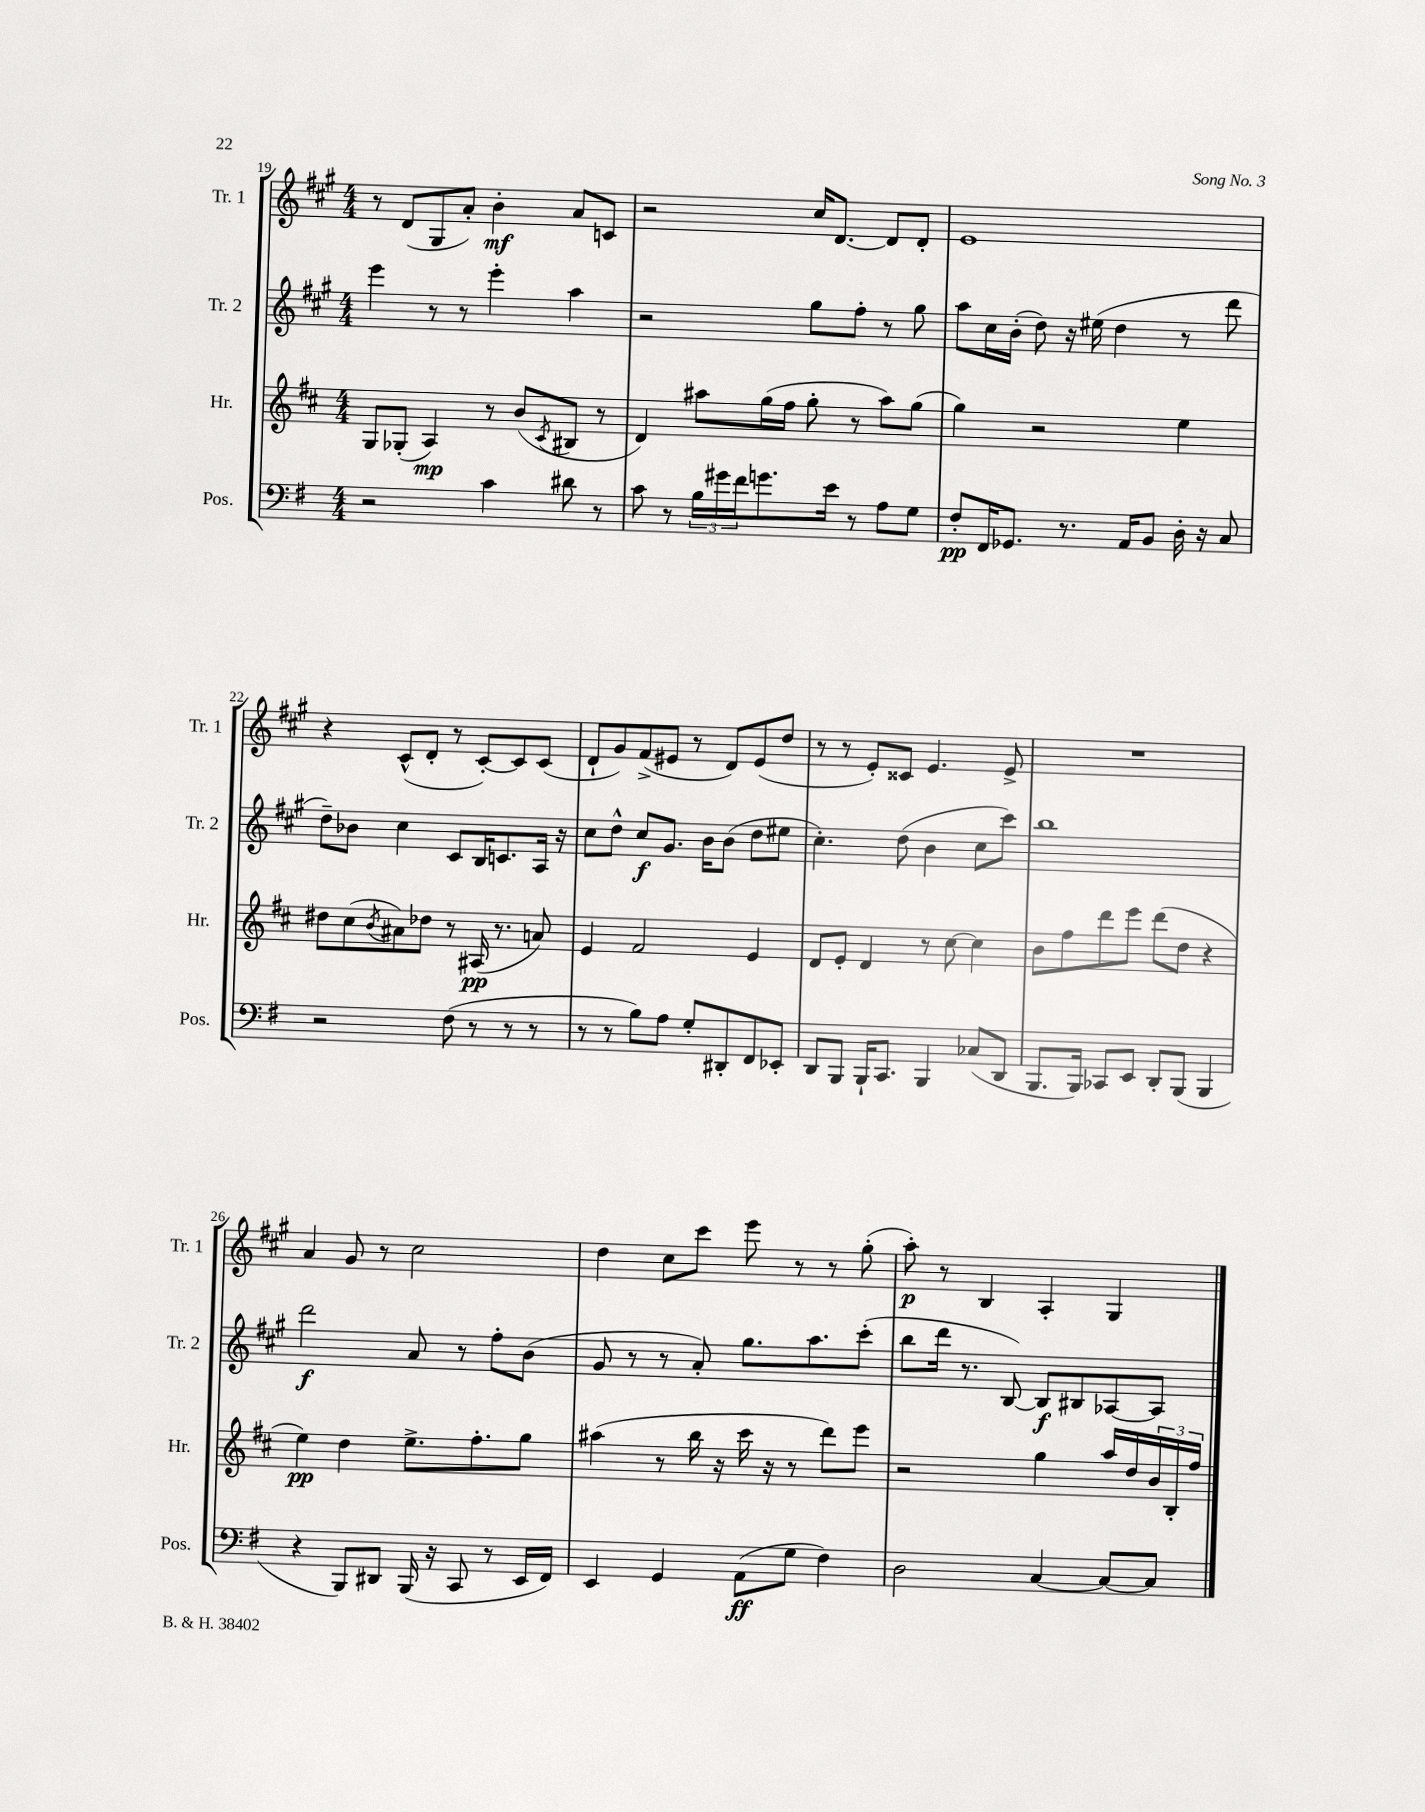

**kern	**dynam	**kern	**dynam	**kern	**dynam	**kern	**dynam
*part4	*part4	*part3	*part3	*part2	*part2	*part1	*part1
*staff4	*staff4	*staff3	*staff3	*staff2	*staff2	*staff1	*staff1
*I"Pos.	*	*I"Hr.	*	*I"Tr. 2	*	*I"Tr. 1	*
*I'Pos.	*	*I'Hr.	*	*I'Tr. 2	*	*I'Tr. 1	*
*clefF4	*	*clefG2	*	*clefG2	*	*clefG2	*
*k[f#]	*	*k[f#c#]	*	*k[f#c#g#]	*	*k[f#c#g#]	*
*M4/4	*	*M4/4	*	*M4/4	*	*M4/4	*
=19	=19	=19	=19	=19	=19	=19	=19
2r	.	8G/L	.	4eee\	.	8r	.
.	.	(8G-X'/J	.	.	.	(8d/L	.
.	.	4A/)	mp	8r	.	8G#/	.
.	.	.	.	8r	.	8a'/J)	.
4c\	.	8r	.	4eee'\	.	4b'\	mf
.	.	(8b/L	.	.	.	.	.
.	.	8qc#/	.	.	.	.	.
8d#X\	.	8B#X/J	.	4aa\	.	8a/L	.
8r	.	8r	.	.	.	8cn/J	.
=20	=20	=20	=20	=20	=20	=20	=20
8c\	.	4d/)	.	2r	.	2r	.
8r	.	.	.	.	.	.	.
24B\LL	.	8aa#X\L	.	.	.	.	.
24g#X\	.	.	.	.	.	.	.
24f#\J	.	.	.	.	.	.	.
8.gn\	.	(16gg\L	.	.	.	.	.
.	.	16ff#\JJ	.	.	.	.	.
.	.	8gg'\	.	8gg#\L	.	16cc#/KL	.
16e\Jk	.	.	.	.	.	[8.d/J	.
8r	.	8r	.	8ff#'\J	.	.	.
8A\L	.	8aa#\L)	.	8r	.	8d/L]	.
8G\J	.	(8gg\J	.	8gg#\	.	8d'/J	.
=21	=21	=21	=21	=21	=21	=21	=21
8F#'/L	pp	4gg\)	.	8aa\L	.	1e	.
16FF#/K	.	.	.	16cc#\L	.	.	.
8.GG-X/J	.	.	.	(16b'\JJ	.	.	.
.	.	2r	.	8dd\)	.	.	.
8.r	.	.	.	16r	.	.	.
.	.	.	.	(16ee#X\	.	.	.
.	.	.	.	4dd\	.	.	.
16AA/KL	.	.	.	.	.	.	.
8BB/J	.	.	.	.	.	.	.
16D'\	.	4ee\	.	8r	.	.	.
16r	.	.	.	.	.	.	.
8C/	.	.	.	8ddd\	.	.	.
!!LO:LB:g=z
=22	=22	=22	=22	=22	=22	=22	=22
2r	.	8dd#X\L	.	8dd~\L)	.	4r	.
.	.	(8cc#\	.	8b-X\J	.	.	.
.	.	8qb/	.	.	.	.	.
.	.	8a#X\)	.	4cc#\	.	(8c#^^/L	.
.	.	8dd-X\J	.	.	.	8d'/J	.
(8F#\	.	8r	.	8c#/L	.	8r	.
8r	.	(16A#X/	pp	16B/K	.	[8c#'/L)	.
.	.	8.r	.	8.cn/	.	.	.
8r	.	.	.	.	.	8c#/]	.
8r	.	8an/)	.	16A/Jk	.	(8c#/J	.
.	.	.	.	16r	.	.	.
=23	=23	=23	=23	=23	=23	=23	=23
8r	.	4e/	.	8cc#\L	.	8d`/L	.
8r	.	.	.	8dd^^\J	.	8g#/)	.
8B\L)	.	2f#/	.	8cc#/L	f	(8f#^/	.
8A\J	.	.	.	8.g#/J	.	8e#X/J	.
8G'/L	.	.	.	.	.	8r	.
.	.	.	.	16b\KL	.	.	.
8DD#X'/	.	.	.	(8b\J	.	8d/L)	.
8FF#/	.	4e/	.	8dd\L	.	(8e#/	.
8EE-X'/J	.	.	.	8ee#X\J	.	8dd/J	.
=24	=24	=24	=24	=24	=24	=24	=24
8DD/L	.	8d/L	.	4.cc#'\)	.	8r	.
8BBB/J	.	8e'/J	.	.	.	8r	.
16BBB`/KL	.	4d/	.	.	.	8e'/L)	.
8.CC/J	.	.	.	.	.	.	.
.	.	.	.	(8dd\	.	8c##X/J	.
4BBB/	.	8r	.	4b\	.	4.e/	.
.	.	[8cc#\	.	.	.	.	.
(8C-X/L	.	4cc#\]	.	8cc#\L	.	.	.
8DD/J	.	.	.	8ccc#\J)	.	8e^/	.
=25	=25	=25	=25	=25	=25	=25	=25
8.BBB/L	.	8b\L	.	1bb	.	1r	.
.	.	8ff#\	.	.	.	.	.
16BBB/Jk)	.	.	.	.	.	.	.
8CC-X/L	.	8ddd\	.	.	.	.	.
8EE/J	.	8eee\J	.	.	.	.	.
8DD'/L	.	(8ddd\L	.	.	.	.	.
(8BBB/J	.	8dd\J	.	.	.	.	.
4BBB/	.	4r	.	.	.	.	.
!!LO:LB:g=z
=26	=26	=26	=26	=26	=26	=26	=26
4r	.	4ee\)	pp	2ddd\	f	4a/	.
8BBB/L)	.	4dd\	.	.	.	8g#/	.
8DD#X/J	.	.	.	.	.	8r	.
(16BBB/	.	8.ee^\L	.	8a/	.	2cc#\	.
16r	.	.	.	.	.	.	.
8CC/	.	.	.	8r	.	.	.
.	.	8.ff#'\	.	.	.	.	.
8r	.	.	.	8ff#'\L	.	.	.
16EE/LL	.	8gg\J	.	(8b\J	.	.	.
16FF#/JJ)	.	.	.	.	.	.	.
=27	=27	=27	=27	=27	=27	=27	=27
4EE/	.	(4aa#X\	.	8g#/	.	4dd\	.
.	.	.	.	8r	.	.	.
4GG/	.	8r	.	8r	.	8cc#\L	.
.	.	16bb\	.	8a'/)	.	8ccc#\J	.
.	.	16r	.	.	.	.	.
(8AA\L	ff	16ccc#\	.	8.gg#\L	.	8eee\	.
.	.	16r	.	.	.	.	.
8G\J	.	8r	.	.	.	8r	.
.	.	.	.	8.aa\	.	.	.
4F#\)	.	8ddd\L)	.	.	.	8r	.
.	.	8eee\J	.	(8ccc#'\J	.	(8gg#'\	.
=28	=28	=28	=28	=28	=28	=28	=28
2D\	.	2r	.	8bb\L	.	8aa'\)	p
.	.	.	.	16ddd\Jk	.	8r	.
.	.	.	.	8.r	.	.	.
.	.	.	.	.	.	4B/	.
.	.	.	.	[8B/)	.	.	.
[4C/	.	4gg\	.	8B/L]	f	4A'/	.
.	.	.	.	8B#X/	.	.	.
8C/L_	.	16aa/LL	.	[8A-X/	.	4G#/	.
.	.	16dd/	.	.	.	.	.
8C/J]	.	24b/	.	8A-/J]	.	.	.
.	.	24B'/	.	.	.	.	.
.	.	24ff#/JJ	.	.	.	.	.
==	==	==	==	==	==	==	==
*-	*-	*-	*-	*-	*-	*-	*-
